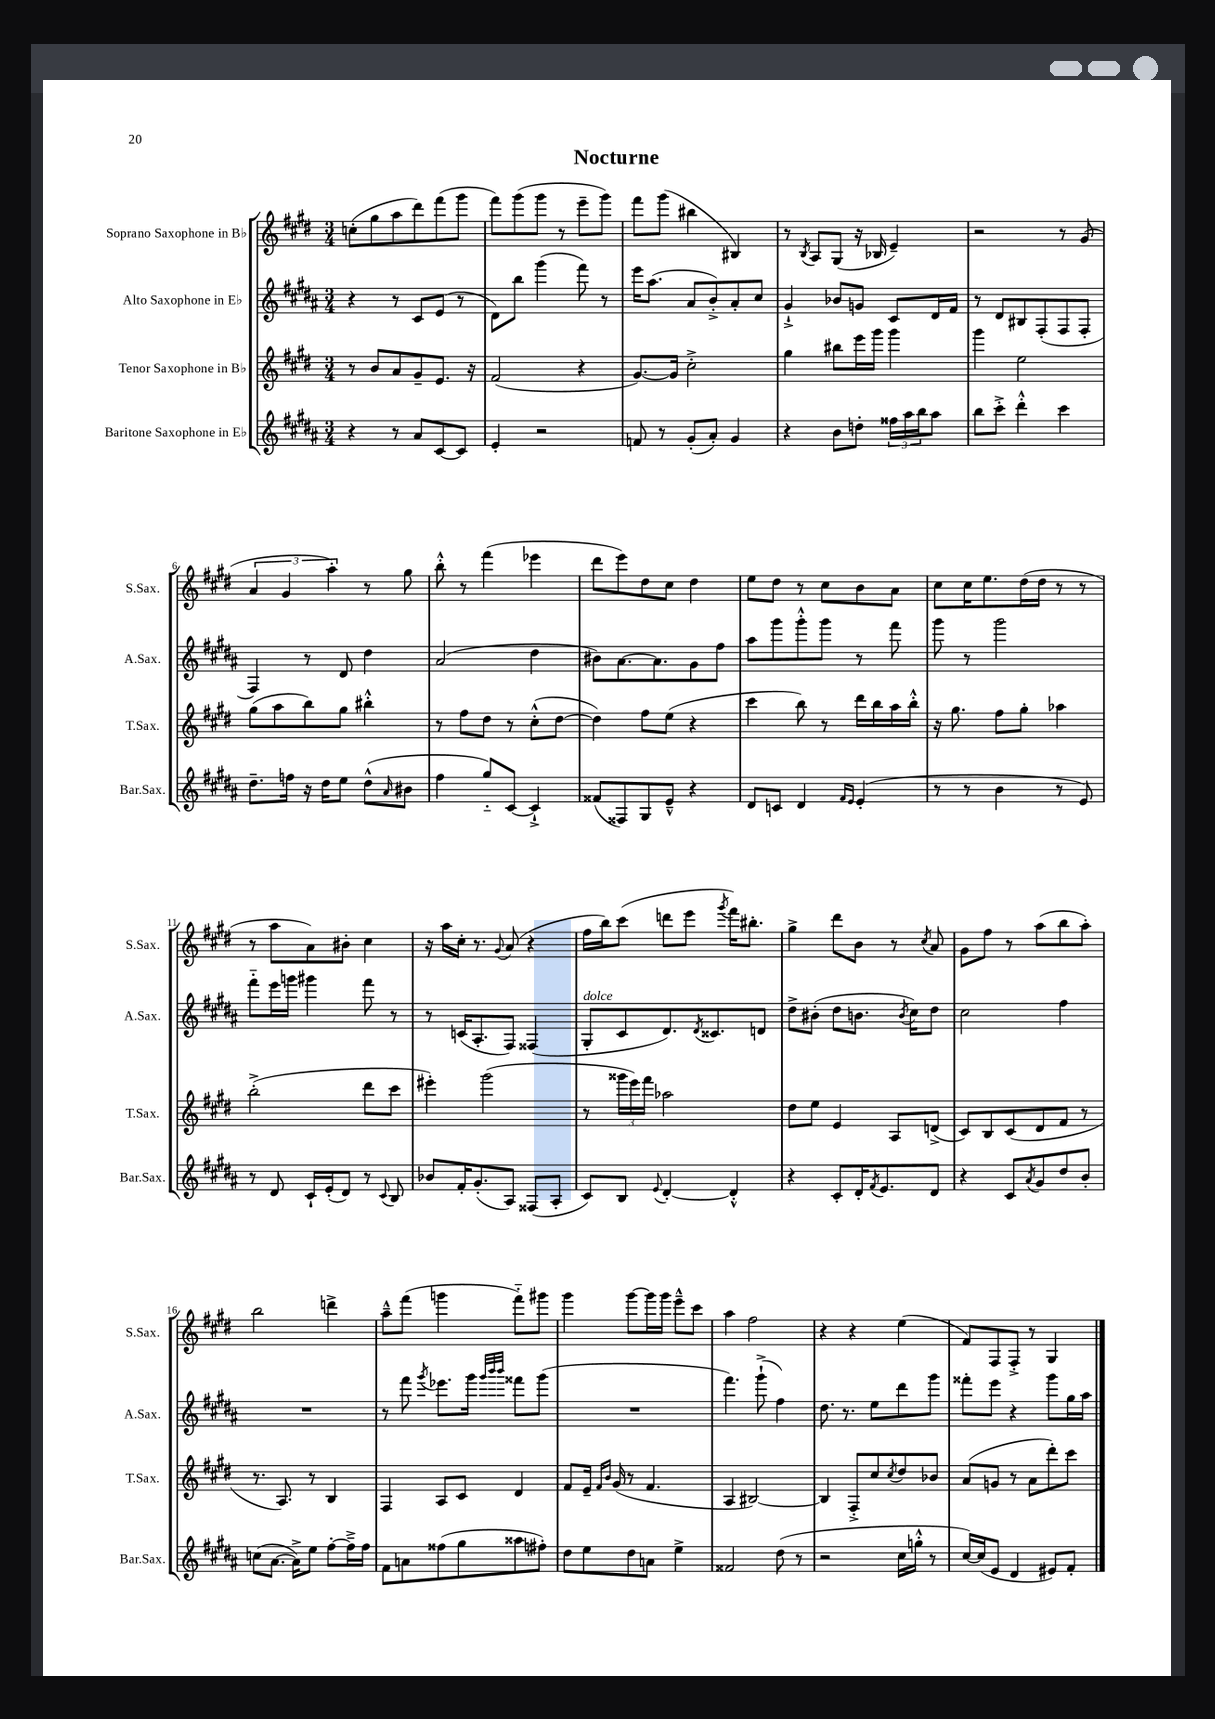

**kern	**kern	**kern	**kern
*part4	*part3	*part2	*part1
*staff4	*staff3	*staff2	*staff1
*I"Baritone Saxophone in E♭	*I"Tenor Saxophone in B♭	*I"Alto Saxophone in E♭	*I"Soprano Saxophone in B♭
*I'Bar.Sax.	*I'T.Sax.	*I'A.Sax.	*I'S.Sax.
*clefG2	*clefG2	*clefG2	*clefG2
*k[f#c#g#d#a#]	*k[f#c#g#d#]	*k[f#c#g#d#a#]	*k[f#c#g#d#]
*M3/4	*M3/4	*M3/4	*M3/4
=1	=1	=1	=1
4r	8r	4r	(8ccn'\L
.	8b/L	.	8gg#\
8r	8a/	8r	8aa\
8a#/L	8g#~/	8c#/L	8ddd#\)
[8c#/	8.e/J	(8e/J	(8fff#\
8c#/J]	.	8r	8ggg#\J
.	16r	.	.
=2	=2	=2	=2
4e'/	(2f#/	8d#\L)	8fff#\L)
.	.	8bb\J	(8ggg#\
2r	.	(4ggg#\	8ggg#\J
.	.	.	8r
.	4r	8fff#\)	8eee~\L
.	.	8r	8ggg#\J)
=3	=3	=3	=3
8fn/	[8.g#/L)	16eee\KL	8fff#\L
.	.	(8.aa#\J	.
8r	.	.	(8ggg#\J
.	16g#/Jk]	.	.
(8g#'/L	2cc#'^\	8a#/L	4bb#X\
8a#'/J)	.	8b'^/)	.
4g#/	.	8a#'/	4B#X/)
.	.	8cc#/J	.
=4	=4	=4	=4
4r	4gg#\	4g#`^/	8r
.	.	.	8qB/
.	.	.	8A/L
8b\L	8bb#X\L	8b-X/L	(8G#/J
8ddn'\J	16eee\L	8gn/J	16r
.	16ggg#\JJ	.	16B-X/
24ff##X\LL	4ggg#\	8c#/L	4e~/)
24aa#\	.	.	.
24bb\J	.	.	.
8aa#\J	.	16d#/L	.
.	.	16f#/JJ	.
=5	=5	=5	=5
8bb\L	4ggg#\	8r	2r
8ccc#'^\J	.	8d#/L	.
4ddd#'^^\	2ee\	8B#X/	.
.	.	(8F#'/	.
4ccc#\	.	8F#/	8r
.	.	8F#'/J	(8g#/
!!LO:LB:g=z
=6	=6	=6	=6
8.dd#~\L	(8gg#\L	4F#/)	6a/
.	8aa\	.	.
.	.	.	6g#/
16ffn\Jk	.	.	.
16r	8bb\)	8r	.
16dd#\KL	.	.	.
.	.	.	6aa'\)
8ee\J	8gg#\J	8d#/	.
(8dd#^^\L	4bb#X'^^\	4dd#\	8r
16qqa#/	.	.	.
8b#X\J	.	.	8gg#\
=7	=7	=7	=7
4ff#\	8r	(2a#/	8bb'^^\
.	8ff#\L	.	8r
8gg#/L)	8dd#\J	.	(4fff#\
[8c#/J	8r	.	.
4c#`^/]	(8cc#'^^\L	4dd#\	4eee-X\
.	[8dd#\J	.	.
=8	=8	=8	=8
(8f##X/L	4dd#\])	8b#X\L)	8ddd#\L
8F##X/)	.	[8.a#\	8eee\)
8G#/	8ff#\L	.	8dd#\
.	.	8.a#\]	.
8e~^^/J	(8ee\J	.	8cc#\J
4r	4r	8g#\	4dd#\
.	.	8ff#\J	.
=9	=9	=9	=9
8d#/L	4ccc#\	8aa#\L	8ee\L
8cn/J	.	8ggg#\	8dd#\J
4d#/	8bb\)	8ggg#'^^\	8r
.	8r	8ggg#\J	8cc#\L
16qqf#/LL	.	.	.
16qqe/JJ	.	.	.
(4e'/	16ddd#\LL	8r	8b\
.	16bb\	.	.
.	16aa\	8fff#\	8a\J
.	16bb'^^\JJ	.	.
=10	=10	=10	=10
8r	16r	8ggg#\	8cc#\L
.	8.gg#\	.	.
8r	.	8r	16cc#\K
.	.	.	8.ee\
4b\	8ff#\L	2ggg#\	.
.	8gg#'\J	.	(16dd#\L
.	.	.	16dd#\JJ
8r	4aa-X\	.	8r
8e/)	.	.	8r
!!LO:LB:g=z
=11	=11	=11	=11
8r	(2bb'^\	8fff#\L	8r
8d#/	.	16eee\L	8aa\L
.	.	16gggn\JJ	.
16c#`/LL	.	4ggg#X\	8a\)
(16e'/J	.	.	.
8d#/J)	.	.	8b#X'\J
8r	8ddd#\L	8fff#\	4cc#\
8qqc#/	.	.	.
8B/	8ccc#\J	8r	.
=12	=12	=12	=12
8b-X/L	4eee#X'\)	8r	16r
.	.	.	16aa\LL
16f#'/K	.	(16cn/KL	16cc#'\JJ
(8.g#'/	.	8.A#'/	8.r
.	(2ggg#\	.	.
.	.	.	8qqg#/
8A#/J)	.	8F#/J)	(8a/
(8F##X/L	.	(4F##X/	4r
8A#'/J	.	.	.
=13	=13	=13	=13
!	!	!LO:TX:a:i:t=dolce	!
8c#/L)	8r	8G#'/L	16ff#\LL
.	.	.	16bb\J)
8B/J	24ggg##X\LL	8c#/	(8ccc#\J
.	24eee\)	.	.
.	24fff#\JJ	.	.
8qqe/	.	.	.
[4d#'/	2aa-X\	8.d#/)	8dddn\L
.	.	.	8eee\J
.	.	8qd#/	.
.	.	8.c##X/	.
.	.	.	8qggg#/
4d#'^^/]	.	.	16fff#\KL)
.	.	.	8.bb#X'\J
.	.	8dn/J	.
=14	=14	=14	=14
4r	8dd#\L	8dd#^\L	4gg#^\
.	8ee\J	(8b#X'\J	.
8c#'/L	4e/	8dd#\L	8ddd#\L
16d#'/K	.	8.bn\J	8b\J
8qf#/	.	.	.
8.e/	.	.	.
.	8A/L	.	8r
.	.	8qb/	.
.	.	16cc#\KL)	.
.	.	.	8qcc#/
8d#/J	(8dn^/J	8dd#\J	8a/
=15	=15	=15	=15
4r	8c#/L)	2cc#\	8g#\L
.	8B/	.	8ff#\J
8c#/L	(8c#/	.	8r
8qa#/	.	.	.
8g#/	8d#/	.	(8aa\L
8dd#/	8f#/J	4ff#\	8bb\
8b'/J	8r	.	8aa'\J)
!!LO:LB:g=z
=16	=16	=16	=16
(8ccn\L	8.r	2.r	2bb\
[8.a#\J	.	.	.
.	8.A/)	.	.
16a#^\KL])	.	.	.
8ee\J	8r	.	.
[8ff#'\L	4B/	.	4dddn^\
16ff#~^\L]	.	.	.
16ff#\JJ	.	.	.
=17	=17	=17	=17
8f#\L	4F#/	8r	8aa~^^\L
8an\	.	8fff#\	(8fff#\J
.	.	8qggg#/	.
(8ff##X\	8A/L	8.eee-X\L	4gggn\
8gg#\	8c#/J	.	.
.	.	16ggg#\Jk	.
.	.	32qqggg#/LLL	.
.	.	32qqbbb/	.
.	.	32qqbbb/JJJ	.
8aa##X\	4d#/	8fff##X\L	8fff#\L)
8ff#X'\J)	.	(8ggg#\J	8ggg#X\J
=18	=18	=18	=18
8dd#\L	8f#/L	2.r	4ggg#\
8ee\	16e~/Jk	.	.
.	16qqf#/LL	.	.
.	16qqb/JJ	.	.
.	(16g#/	.	.
8dd#\	8r	.	[8ggg#\L
8an\J	4.f#/	.	16ggg#\L]
.	.	.	16ggg#\JJ
4ee^\	.	.	8eee~^^\L
.	.	.	8ccc#\J
=19	=19	=19	=19
2f##X/	4A/	4.fff#\)	4aa\
.	[2B#X/)	.	2ff#\
.	.	(8ggg#`^\	.
(8dd#\	.	4ff#\)	.
8r	.	.	.
=20	=20	=20	=20
2r	4B#/]	8.dd#\	4r
.	.	8.r	.
.	8F#'^/L	.	4r
.	8cc#/	8ee\L	.
.	8qcc#/	.	.
16cc#\LL	8dd#/	8ddd#\	(4ee\
16ggn'^^\JJ	.	.	.
8r	8b-X/J	8ggg#\J	.
=21	=21	=21	=21
[16cc#/LL)	(8a/L	8fff##X'\L	8f#/L)
(16cc#/J]	.	.	.
8e/J	8gn/J	8eee\J	8F#/
4d#/	8r	4r	8F#'^/J
.	8a\L	.	8r
8e#X/L)	8ddd#'\)	8ggg#\L	4G#/
8f#'/J	8ccc#\J	16gg#\L	.
.	.	16aa#\JJ	.
==	==	==	==
*-	*-	*-	*-
